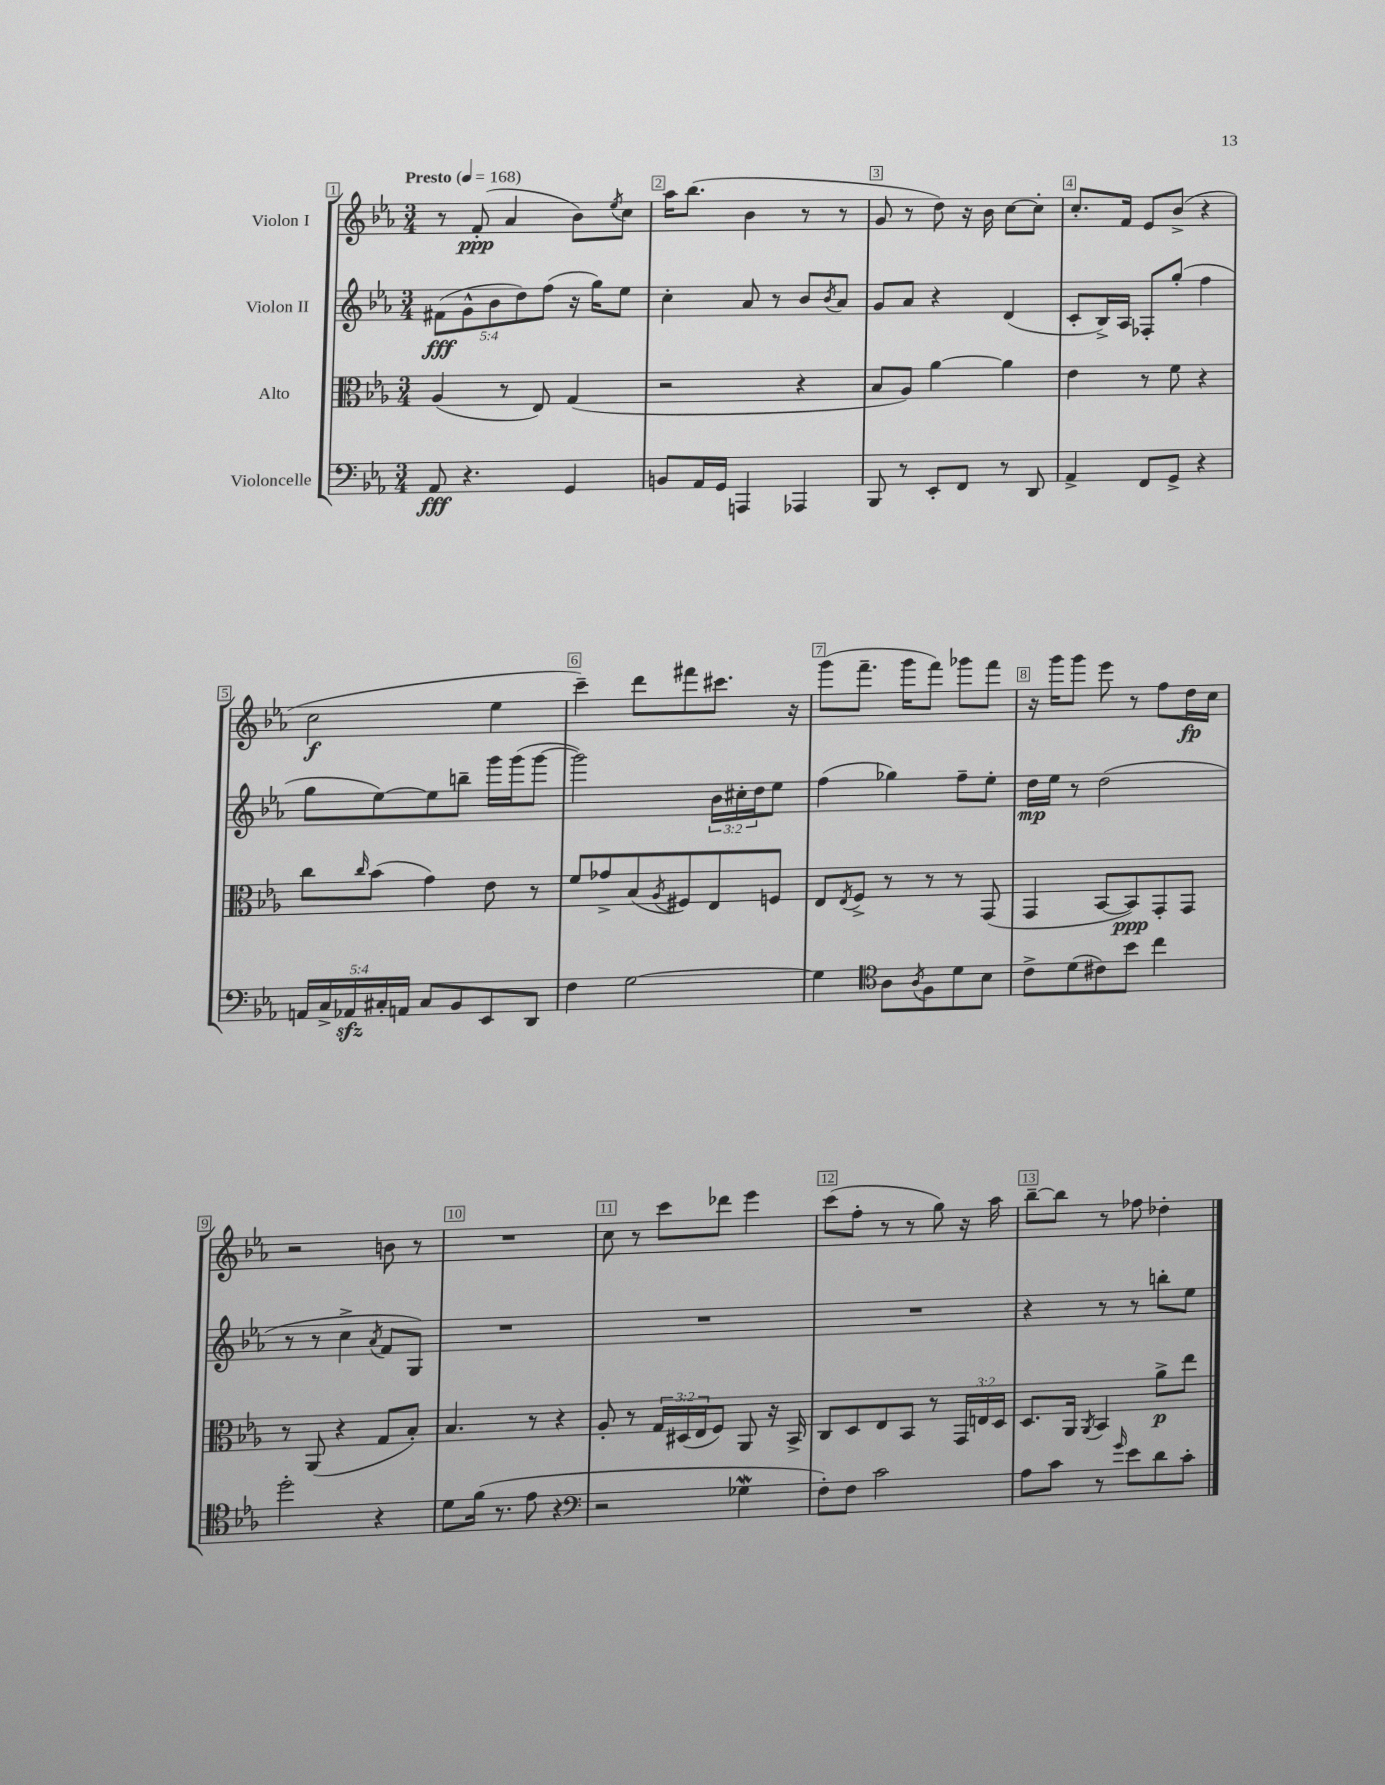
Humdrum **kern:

**kern	**kern	**kern	**kern
*staff4	*staff3	*staff2	*staff1
*clefF4	*clefC3	*clefG2	*clefG2
*k[b-e-a-]	*k[b-e-a-]	*k[b-e-a-]	*k[b-e-a-]
*M3/4	*M3/4	*M3/4	*M3/4
*MM168	*MM168	*MM168	*MM168
8AA-	(4A-	(10f#	8r
.	.	10g^^	.
4.r	.	.	(8f'
.	.	10b-	.
.	8r	.	4a-
.	.	10dd)	.
.	8E-)	.	.
.	.	(10ff	.
4GG	(4G	16r	8b-)
.	.	16gg)	.
.	.	.	8qee-
.	.	8ee-	8cc
=	=	=	=
8BB	2r	4cc'	16aa-
.	.	.	(8.bb-
16AA-	.	.	.
16GG	.	.	.
4AAA	.	8a-	4b-
.	.	8r	.
4AAA-	4r	8b-	8r
.	.	8qb-	.
.	.	8a-	8r
=	=	=	=
8BBB-	8B-	8g	8g
8r	8A-)	8a-	8r
8EE-'	[4a-	4r	8dd)
8FF	.	.	16r
.	.	.	16b-
8r	4a-]	(4d	[8cc
8DD	.	.	8cc']
=	=	=	=
4AA-^	4e-	8c'	8.cc'
.	.	16B-^)	.
.	.	16A-	16f
8FF	8r	8F-'	8e-
8GG^	8f	(8gg'	(8b-^
4r	4r	4ff	4r
=	=	=	=
20AA	8cc	8gg	2cc
20C^	.	.	.
20AA-	.	.	.
.	16qqcc	.	.
.	(8b-	[8ee-)	.
20C#'	.	.	.
20AA	.	.	.
8C#	4g)	8ee-]	.
8BB-	.	8bb~	.
8EE-	8e-	16ggg	4ee-
.	.	(16ggg	.
8DD	8r	[8ggg	.
=	=	=	=
4F	8f	2ggg])	4ccc~)
.	8g-^	.	.
[2G	(8B-	.	8ddd
.	8qA-	.	.
.	8F#)	.	8fff#
.	8E-	24b-	8.ccc#
.	.	24cc#'	.
.	.	24dd	.
.	8F	8ee-	.
.	.	.	16r
=	=	=	=
4G]	8E-	(4ff	(8ggg
.	8qE-	.	.
.	8F^	.	8.fff~
*clefC4	*	*	*
8A-	8r	4gg-)	.
.	.	.	16ggg
8qA-	.	.	.
8F	8r	.	8fff)
8d	8r	8ff~	8ggg-
8B-	(8GG	8ee-'	8fff
=	=	=	=
8c^	4GG	16dd	16r
.	.	16ee-	16ggg
(8d	.	8r	8ggg
8c#)	[8BB-	(2dd	8eee-
8b-	8BB-])	.	8r
4cc	8GG'	.	8ff
.	8GG	.	16dd
.	.	.	16cc
=	=	=	=
2dd'	8r	8r	2r
.	(8AA-	8r	.
.	4r	4cc^	.
.	.	8qa-	.
4r	8G	8f	8b
.	8B-')	8G)	8r
=	=	=	=
8d	4.B-	2.r	2.r
(16f	.	.	.
8.r	.	.	.
8e-	8r	.	.
4r	4r	.	.
=	=	=	=
*clefF4	*	*	*
2r	8A-'	2.r	8cc
.	8r	.	8r
.	24G	.	8ccc
.	(24D#	.	.
.	24E-	.	.
.	8F)	.	8ddd-
4G-	8AA-	.	4eee-
.	16r	.	.
.	16BB-^	.	.
=	=	=	=
8F')	8C	2.r	(8ccc
8F	8D	.	8ff'
2c	8E-	.	8r
.	8BB-	.	8r
.	8r	.	8gg)
.	24GG	.	16r
.	24E	.	.
.	.	.	16aa-
.	24D	.	.
=	=	=	=
8A-	8.D	4r	[8bb-~
8c	.	.	8bb-]
.	16AA-	.	.
.	8qAA-	.	.
8r	4BB-	8r	8r
16qqg	.	.	.
8e-	.	8r	8ff-
8d	8a-^	8bb'	4dd-'
8c'	8ee-	8ee-	.
==	==	==	==
*-	*-	*-	*-
